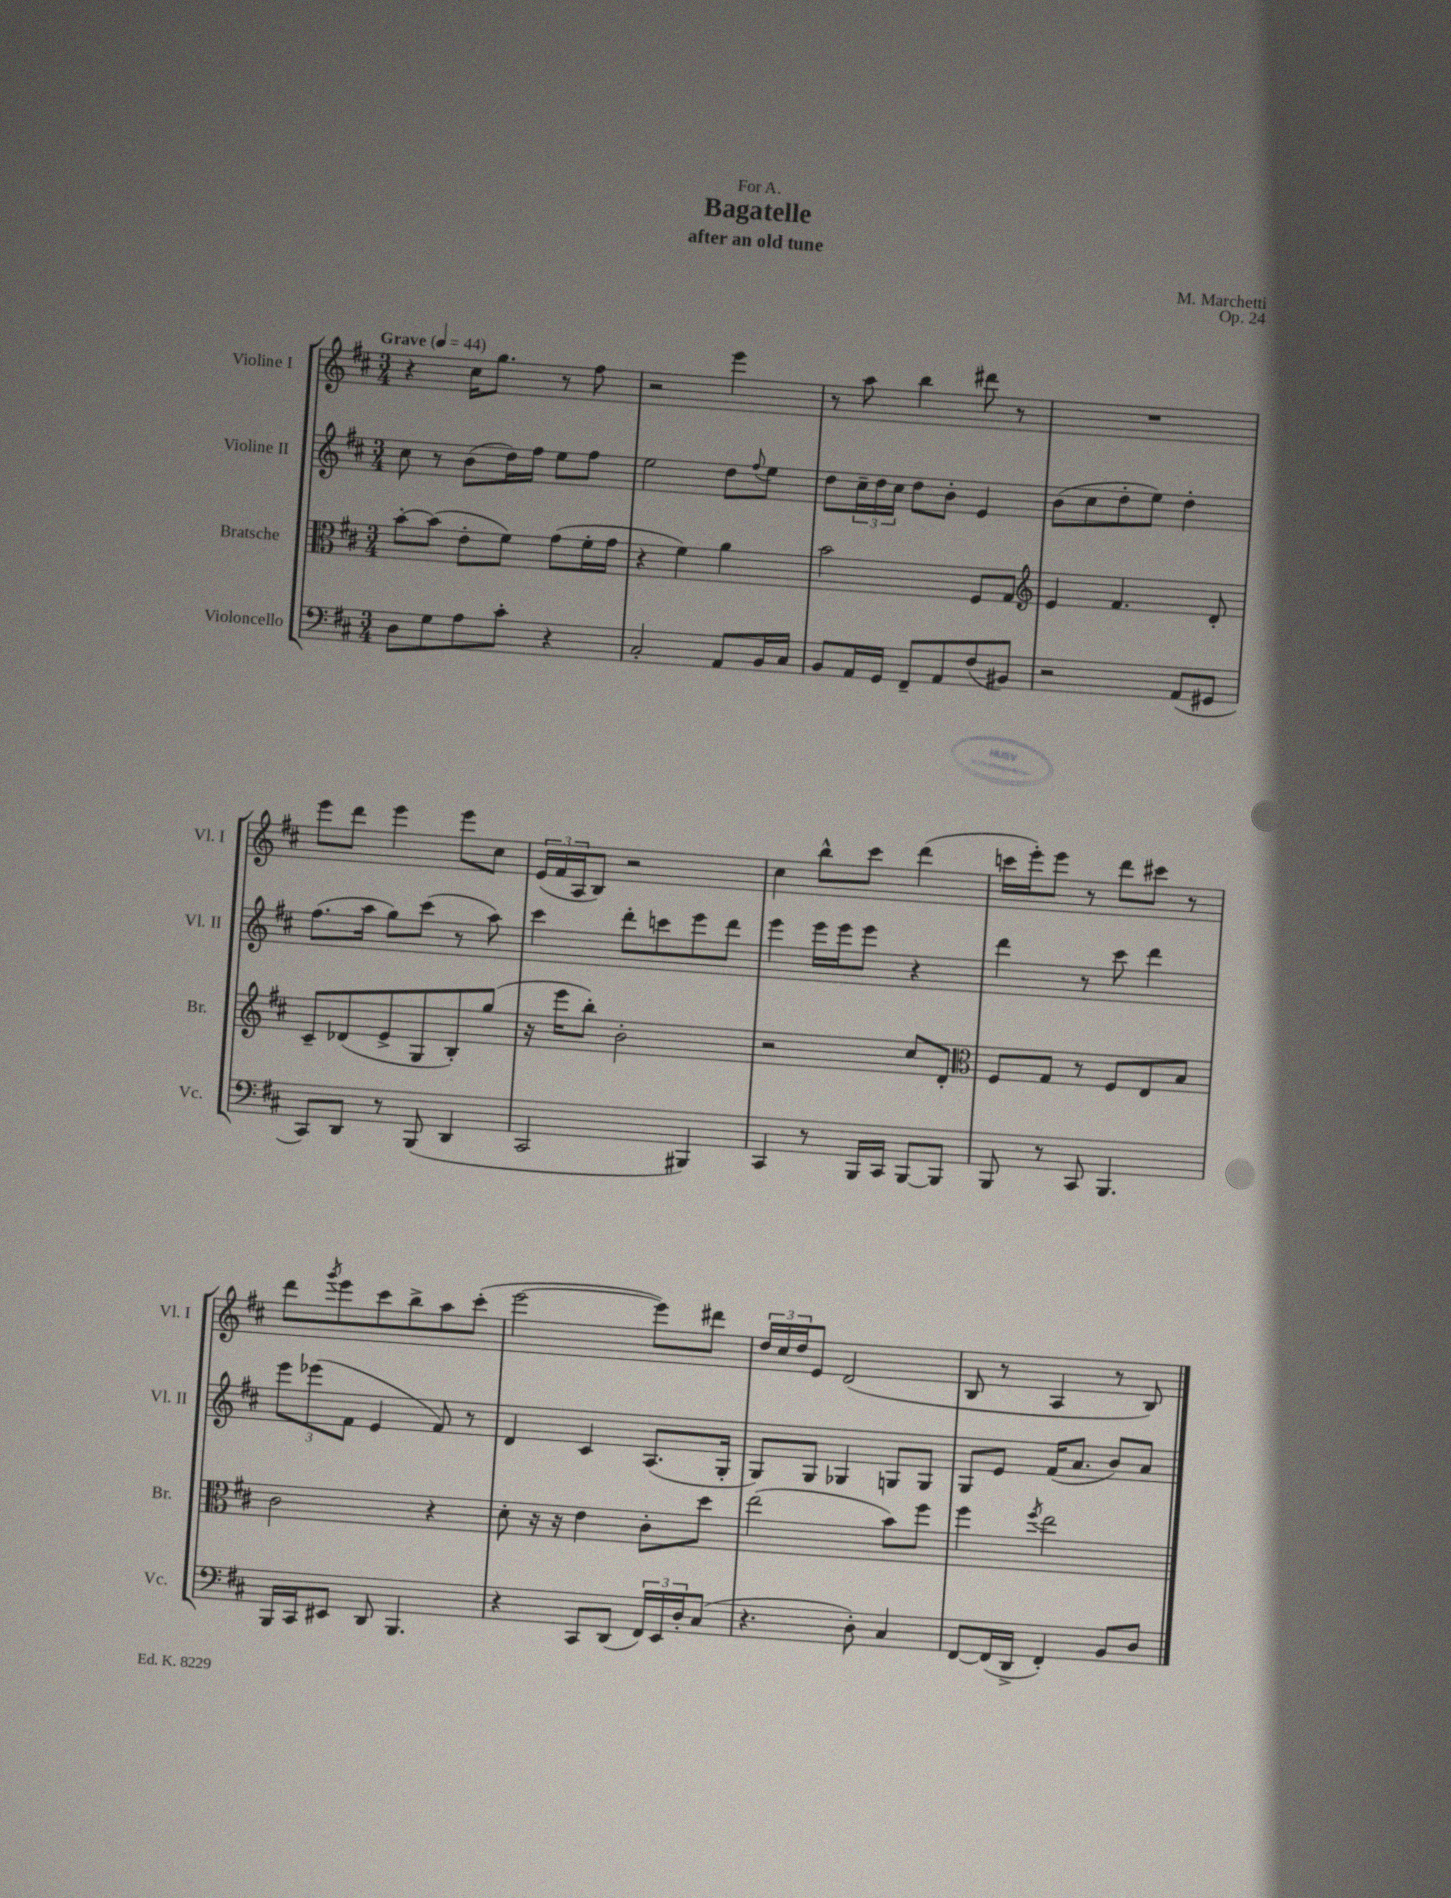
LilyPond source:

\header { title = "Bagatelle" composer = "M. Marchetti" subtitle = "after an old tune" dedication = "For A." opus = "Op. 24" }
<<
\new StaffGroup <<
\new Staff = "s0" \with { instrumentName = "Violine I" shortInstrumentName = "Vl. I" } {
    \clef treble \key d \major \numericTimeSignature \time 3/4 \tempo "Grave" 4 = 44
    r4 cis''16 g''8. r8 fis''8 |
    r2 e'''4 |
    r8 a''8 b''4 dis'''8 r8 |
    R2. |
    e'''8 d'''8 e'''4 e'''8 cis''8 |
    \tuplet 3/2 { e'16( fis'16 a16 } b8) r2 |
    cis''4 b''8-^ cis'''8 d'''4( |
    c'''16 e'''16-.) e'''8 r8 d'''8 cis'''8 r8 |
    d'''8 \acciaccatura { g'''8 } e'''8 cis'''8 b''8-> a''8 cis'''8-.( |
    e'''2~ e'''8) dis'''8 |
    \tuplet 3/2 { d''16 cis''16 d''16 } e'8 d'2( |
    b8 r8 a4 r8 b8) \bar "|." |
}
\new Staff = "s1" \with { instrumentName = "Violine II" shortInstrumentName = "Vl. II" } {
    \clef treble \key d \major \numericTimeSignature \time 3/4
    cis''8 r8 b'8( d''16) fis''16 e''8 fis''8 |
    e''2 d''8 \appoggiatura { fis''8 } e''8 |
    d''8 \tuplet 3/2 { cis''16-- d''16 cis''16 } d''8 b'8-. e'4 |
    b'8( cis''8 d''8-. e''8) d''4-. |
    fis''8.( a''16 g''8) cis'''8( r8 a''8) |
    cis'''4 d'''8-. c'''8 e'''8 d'''8 |
    e'''4 e'''16 e'''16 e'''8 r4 |
    d'''4 r8 cis'''8 d'''4 |
    \tuplet 3/2 { e'''8 ees'''8( fis'8 } e'4 fis'8) r8 |
    d'4 cis'4 a8.( g16-. |
    g8) g8 ges4 g8 g8 |
    g8 e'8 fis'16( a'8. b'8) a'8 \bar "|." |
}
\new Staff = "s2" \with { instrumentName = "Bratsche" shortInstrumentName = "Br." } {
    \clef alto \key d \major \numericTimeSignature \time 3/4
    b'8~-. b'8( e'8-. fis'8) g'8( fis'16-. g'16 |
    r4 fis'4) a'4 |
    b'2 fis8 g8 |
    \clef treble e'4 fis'4. d'8-. |
    cis'8-- des'8( e'8-> g8 b8-.) g''8( |
    r16 e'''16 b''8-.) b'2-. |
    r2 cis''8 d'8-. |
    \clef alto fis8 g8 r8 fis8 e8 b8 |
    cis'2 r4 |
    d'8-. r16 r16 e'4 cis'8-. d''8 |
    e''2( b'8) fis''8 |
    fis''4 \acciaccatura { fis''8 } e''2 \bar "|." |
}
\new Staff = "s3" \with { instrumentName = "Violoncello" shortInstrumentName = "Vc." } {
    \clef bass \key d \major \numericTimeSignature \time 3/4
    d8 g8 a8 cis'8-. r4 |
    cis2-. a,8 b,16 cis16 |
    b,8 a,16 g,16 fis,8-- a,8 fis8( bis,8) |
    r2 a,8( gis,8 |
    cis,8) d,8 r8 b,,8( d,4 |
    cis,2 bis,,4) |
    cis,4 r8 b,,16 cis,16 b,,8~ b,,8 |
    b,,8 r8 cis,8 b,,4. |
    b,,16 cis,16 eis,8 d,8 b,,4. |
    r4 cis,8 d,8( \tuplet 3/2 { fis,16) e,16 d16-. } cis8( |
    r4. d8-.) cis4 |
    fis,8~ fis,16( d,16-> fis,4-.) b,8 d8 \bar "|." |
}
>>
>>
\layout { \context { \Score \remove "Bar_number_engraver" } }
